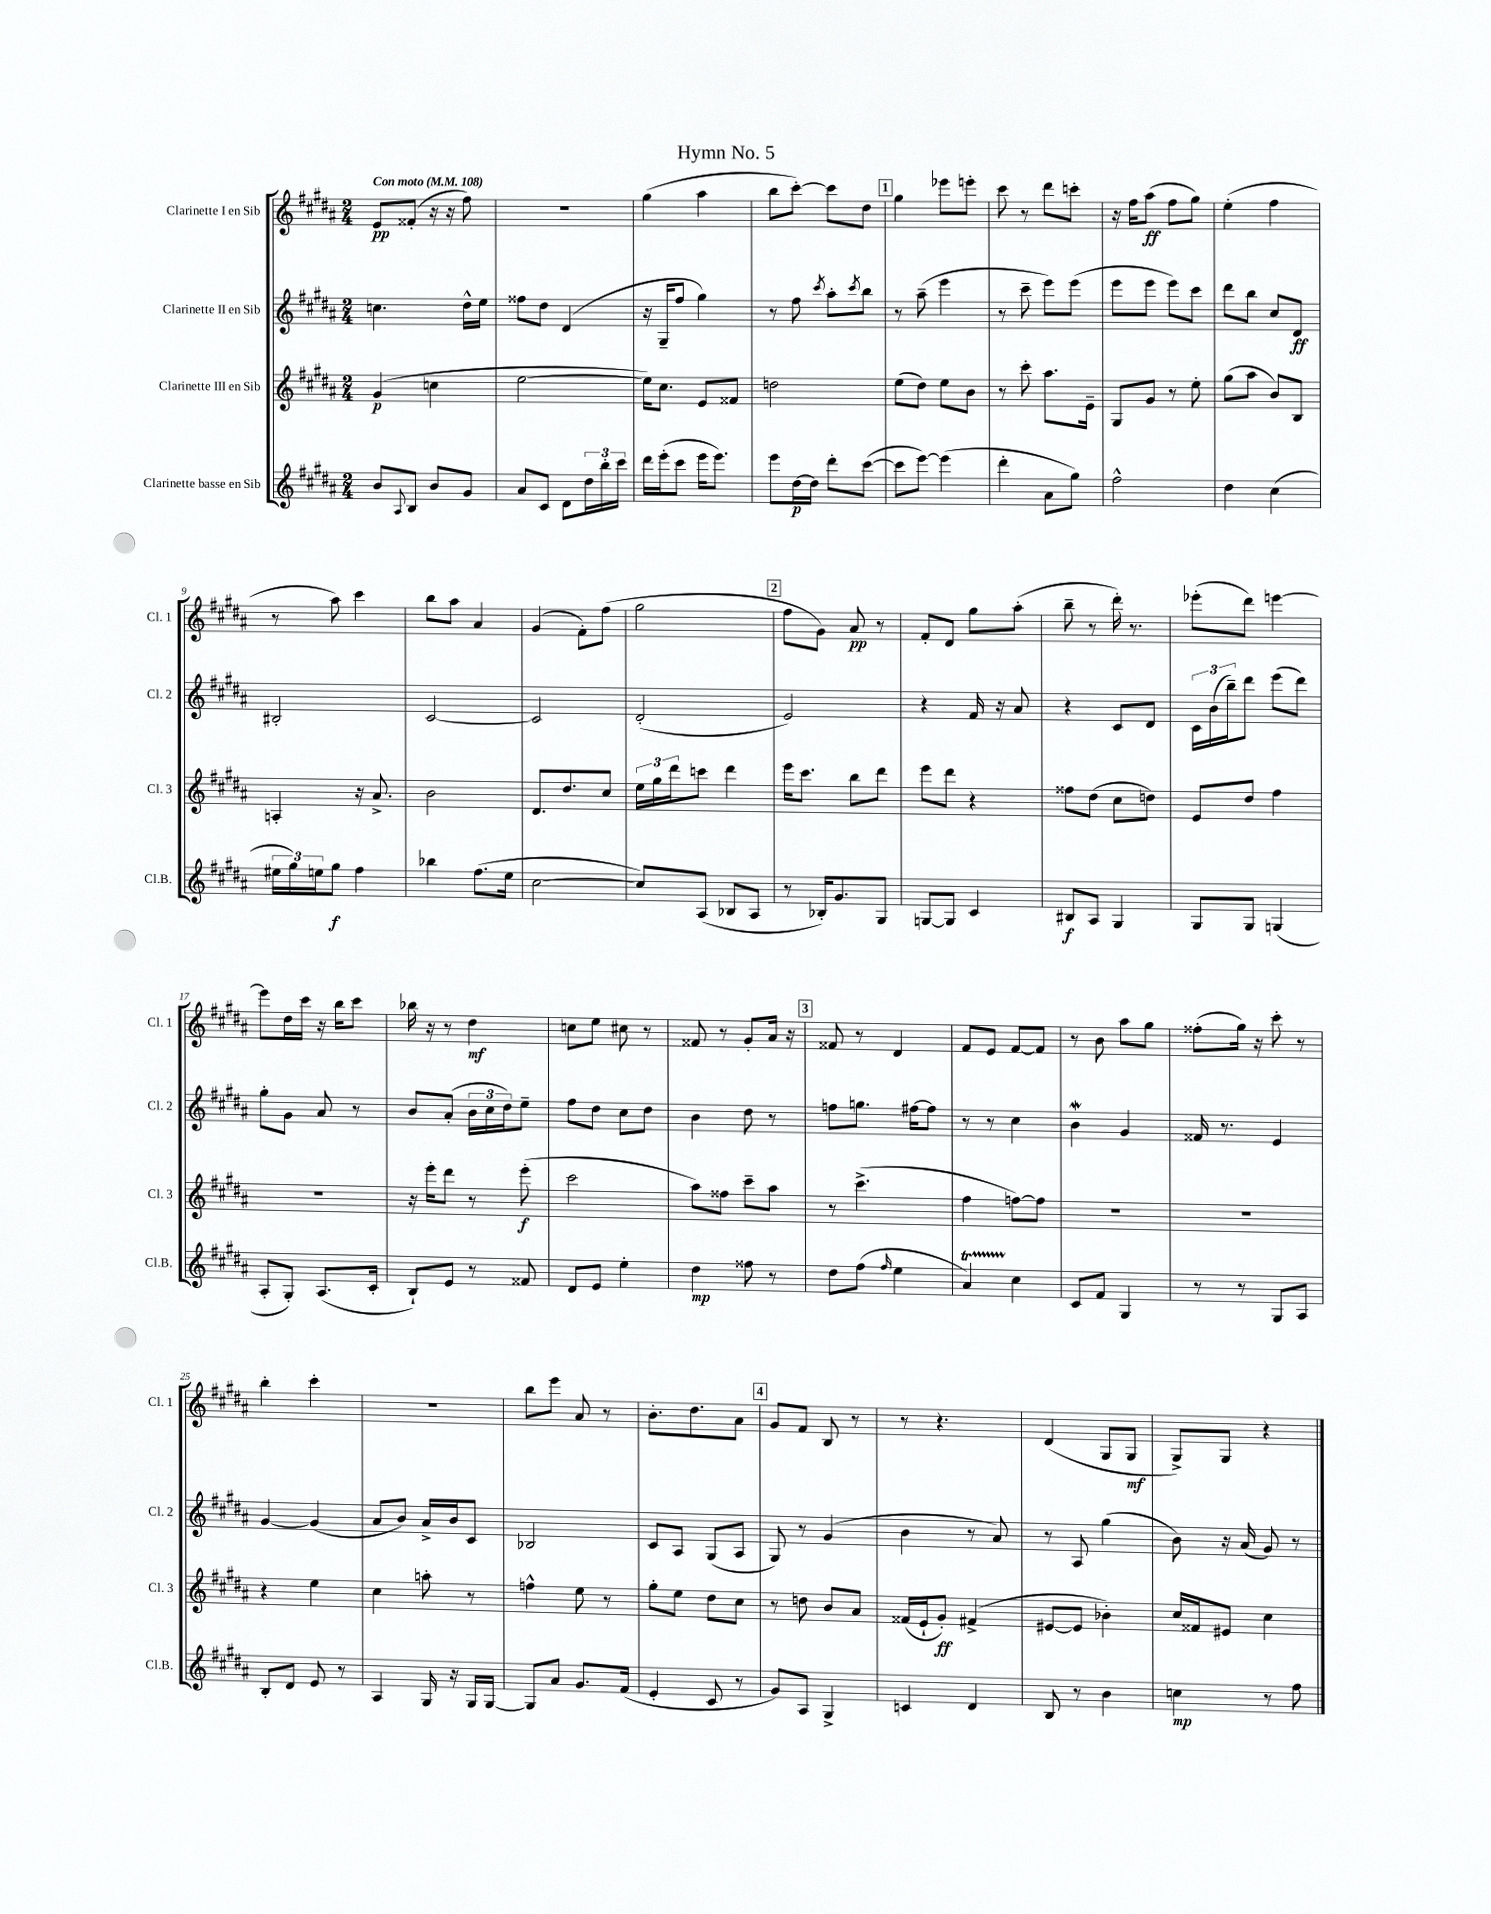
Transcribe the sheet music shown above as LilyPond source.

\header { title = "Hymn No. 5" }
<<
\new StaffGroup <<
\new Staff = "s0" \with { instrumentName = "Clarinette I en Sib" shortInstrumentName = "Cl. 1" } {
    \clef treble \key b \major \numericTimeSignature \time 2/4 \tempo "Con moto" 4 = 108
    e'8\pp fisis'8-.( r16 r16 fis''8) |
    R2 |
    gis''4( ais''4 |
    b''8 cis'''8~-.) cis'''8 dis''8 |
    \mark \markup { \box "1" } gis''4 ees'''8 e'''8-. |
    cis'''8 r8 dis'''8 c'''8-. |
    r16 fis''16 ais''8\ff( fis''8 gis''8) |
    e''4-.( fis''4 |
    r8 ais''8) cis'''4 |
    b''8 ais''8 ais'4 |
    gis'4( fis'8-.) fis''8( |
    gis''2 |
    \mark \markup { \box "2" } fis''8 gis'8) ais'8\pp r8 |
    fis'8-. dis'8 gis''8 ais''8-.( |
    b''8-- r8 dis'''16-.) r8. |
    ees'''8-.( dis'''8) e'''4~ |
    e'''8 dis''16 cis'''16 r16 b''16 cis'''8 |
    bes''16 r16 r8 dis''4\mf |
    c''8 e''8 cis''8 r8 |
    fisis'8 r8 gis'8-. ais'16 r16 |
    \mark \markup { \box "3" } fisis'8 r8 dis'4 |
    fis'8 e'8 fis'8~ fis'8 |
    r8 b'8 ais''8 gis''8 |
    fisis''8-.( gis''16) r16 cis'''8-. r8 |
    b''4-. cis'''4-. |
    r2 |
    b''8 e'''8 ais'8 r8 |
    b'8.-. dis''8. ais'8 |
    \mark \markup { \box "4" } gis'8 fis'8 b8 r8 |
    r8 r4. |
    dis'4( gis8 gis8\mf |
    gis8->) gis8 r4 \bar "|." |
}
\new Staff = "s1" \with { instrumentName = "Clarinette II en Sib" shortInstrumentName = "Cl. 2" } {
    \clef treble \key b \major \numericTimeSignature \time 2/4
    c''4. dis''16-^ e''16 |
    fisis''8 dis''8 dis'4( |
    r16 gis16-- fis''8 gis''4) |
    r8 fis''8 \acciaccatura { cis'''8 } ais''8-. \acciaccatura { cis'''8 } b''8 |
    \mark \markup { \box "1" } r8 ais''8--( e'''4 |
    r8 cis'''8-- e'''8) e'''8( |
    e'''8 e'''8 e'''8) cis'''8 |
    dis'''8 b''8 cis''8 dis'8\ff |
    bis2-. |
    cis'2~ |
    cis'2 |
    dis'2-.( |
    \mark \markup { \box "2" } e'2) |
    r4 fis'16 r16 ais'8 |
    r4 cis'8 dis'8 |
    \tuplet 3/2 { cis'16 b'16( b''16--) } dis'''8 e'''8( dis'''8) |
    gis''8-. gis'8 ais'8 r8 |
    b'8 ais'8-.( \tuplet 3/2 { b'16 cis''16 dis''16) } e''8-- |
    fis''8 dis''8 cis''8 dis''8 |
    b'4 dis''8 r8 |
    \mark \markup { \box "3" } f''8 g''8. fis''16~ fis''8 |
    r8 r8 cis''4 |
    b'4\mordent gis'4 |
    fisis'16 r8. e'4 |
    gis'4~ gis'4( |
    ais'8 b'8) ais'16-> b'16 cis'8 |
    bes2 |
    cis'8 ais8 gis8( ais8 |
    \mark \markup { \box "4" } gis8) r8 gis'4( |
    b'4 r8 ais'8) |
    r8 ais8 gis''4( |
    b'8) r16 ais'16( gis'8) r8 \bar "|." |
}
\new Staff = "s2" \with { instrumentName = "Clarinette III en Sib" shortInstrumentName = "Cl. 3" } {
    \clef treble \key b \major \numericTimeSignature \time 2/4
    gis'4\p( c''4 |
    e''2~ |
    e''16) cis''8. e'8 fisis'8 |
    d''2 |
    \mark \markup { \box "1" } e''8( dis''8) e''8 b'8 |
    r8 cis'''8-. ais''8. e'16-- |
    gis8 gis'8 r8 e''8-. |
    gis''8( ais''8 b'8) b8 |
    a4-. r16 ais'8.-> |
    b'2 |
    dis'8. dis''8. cis''8 |
    \tuplet 3/2 { e''16 gis''16 dis'''16 } c'''8 dis'''4 |
    \mark \markup { \box "2" } e'''16 cis'''8. b''8 dis'''8 |
    e'''8 dis'''8 r4 |
    fisis''8 dis''8( cis''8 d''8) |
    e'8 dis''8 fis''4 |
    r2 |
    r16 e'''16-. dis'''8 r8 e'''8-.\f( |
    cis'''2 |
    ais''8) fisis''8 cis'''8-- ais''8 |
    \mark \markup { \box "3" } r8 cis'''4.->( |
    fis''4 f''8~) f''8 |
    R2 |
    R2 |
    r4 e''4 |
    cis''4 a''8-. r8 |
    f''4-^ e''8 r8 |
    gis''8-. e''8 dis''8 cis''8 |
    \mark \markup { \box "4" } r8 d''8 b'8 ais'8 |
    fisis'16( e'16-! gis'8-.\ff) fis'4->( |
    eis'8~ eis'8 bes'4-.) |
    cis''16 fisis'16 eis'8 cis''4 \bar "|." |
}
\new Staff = "s3" \with { instrumentName = "Clarinette basse en Sib" shortInstrumentName = "Cl.B." } {
    \clef treble \key b \major \numericTimeSignature \time 2/4
    b'8 \appoggiatura { ais8 } b8 b'8 gis'8 |
    ais'8 cis'8 dis'8 \tuplet 3/2 { dis''16 b''16-. cis'''16 } |
    dis'''16 e'''16-.( cis'''8 e'''16 e'''8.) |
    e'''8 dis''16~\p dis''16 dis'''8-. cis'''8~( |
    \mark \markup { \box "1" } cis'''8 e'''8~) e'''4( |
    dis'''4-. ais'8 gis''8) |
    fis''2-^ |
    dis''4 cis''4( |
    \tuplet 3/2 { eis''16 gis''16) e''16 } gis''8\f fis''4 |
    bes''4 fis''8.( e''16 |
    cis''2~ |
    cis''8) ais8( bes8 ais8 |
    \mark \markup { \box "2" } r8 bes16-.) gis'8. gis8 |
    g8~ g8 cis'4 |
    bis8\f ais8 gis4 |
    gis8 gis8 g4( |
    ais8-. gis8-.) ais8.( cis'16-. |
    b8-!) e'8 r8 fisis'8 |
    dis'8 e'8 e''4-. |
    dis''4\mp fisis''8 r8 |
    \mark \markup { \box "3" } dis''8 fis''8( \grace { fis''16 } e''4 |
    ais'4\startTrillSpan) cis''4\stopTrillSpan |
    cis'8 fis'8 gis4 |
    r8 r8 gis8 ais8 |
    b8-. dis'8 e'8 r8 |
    ais4 gis16 r16 gis16 gis16~ |
    gis8 ais'8 gis'8. fis'16( |
    e'4-. cis'8 r8 |
    \mark \markup { \box "4" } gis'8) ais8 gis4-> |
    c'4 dis'4 |
    b8 r8 b'4 |
    c''4\mp r8 fis''8 \bar "|." |
}
>>
>>
